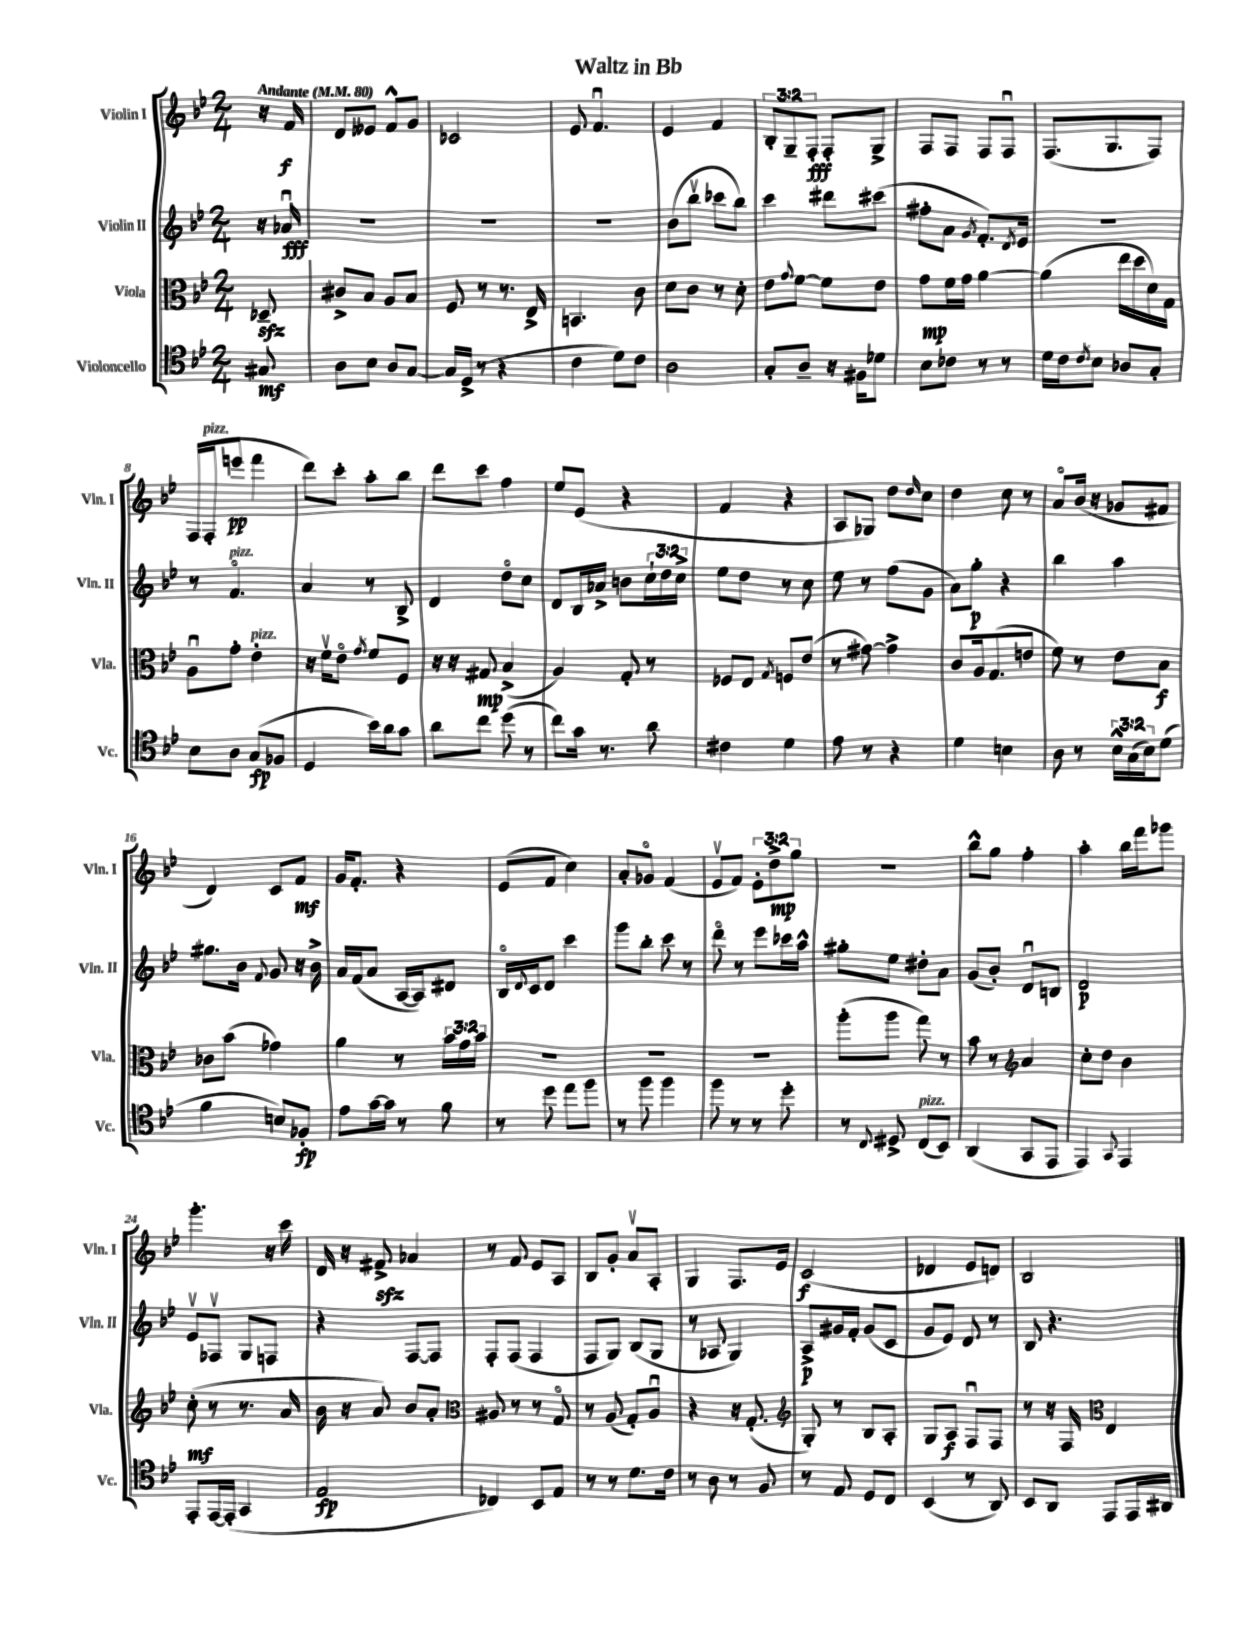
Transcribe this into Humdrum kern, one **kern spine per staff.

**kern	**kern	**kern	**kern
*staff4	*staff3	*staff2	*staff1
*clefC4	*clefC3	*clefG2	*clefG2
*k[b-e-]	*k[b-e-]	*k[b-e-]	*k[b-e-]
*M2/4	*M2/4	*M2/4	*M2/4
*MM80	*MM80	*MM80	*MM80
8G#	8D-~	16r	16r
.	.	16a-u	16f
=	=	=	=
8A	8c#^	2r	8d
8B-	8B-	.	8e--
8A	8A	.	8f^^
[8G	8B-	.	8g
=	=	=	=
16G]	8F	2r	2c-
(16D^	.	.	.
8r	8r	.	.
4r	8.r	.	.
.	16E-^	.	.
=	=	=	=
4c	4.BB	2r	8e-
.	.	.	4.fu
8d)	.	.	.
8c	8c	.	.
=	=	=	=
2A	8d	(8b-	4e-
.	8c	8bb-v	.
.	8r	8ccc-	4f
.	8d'	8bb-)	.
=	=	=	=
8G'	8e-	4ccc	12B-'
.	.	.	12G~
.	8qqg	.	.
8A~	[8f	.	.
.	.	.	12F'
16r	8f]	8ddd#	8F'
16F#	.	.	.
8d-	8e-	(8ccc#	8G^
=	=	=	=
8B-	8g	8ff#'	8F
8c-	16f	8a	8F
.	16g	.	.
.	.	8qg	.
8r	[4a	8.f')	8F
8r	.	.	8Fu
.	.	8qd	.
.	.	16e-	.
=	=	=	=
16d	(4a]	2r	(8.F
16c	.	.	.
8qc	.	.	.
8B-	.	.	.
.	.	.	8.G
8A-	16ee-	.	.
.	16dd	.	.
8G'	16d)	.	8F)
.	16G	.	.
=	=	=	=
8B-	8Au	8r	16F
.	.	.	(16F'
8A	8g'	4.fo	8eee
(8G	4e-'	.	4fff
8F-	.	.	.
=	=	=	=
4D	16r	4a	8ddd)
.	16fv	.	.
.	8e-o	.	8ccc'
.	8qg	.	.
16b-)	8f	8r	8aa'
16a	.	.	.
8g	8F	8B-^	8bb-
=	=	=	=
8a	16r	4d	8ddd
.	16r	.	.
8cc	8G#	.	8ccc
(8dd	(4B-^	8ddo	4ff
8r	.	8cc	.
=	=	=	=
8cc)	4A)	8d	8ee-
16g	.	16B-	(8e-
8.r	.	16a-^	.
.	8G'	8b	4r
8a	8r	24cc`	.
.	.	24dd	.
.	.	24cc^	.
=	=	=	=
4c#	8F-	8ee-	4f
.	8E-	8dd	.
.	8qG	.	.
4d	8F	8r	4r
.	(8e-	8cc	.
=	=	=	=
8e-	8r	8ee-	8A
8r	[8g#)	8r	8G-)
4r	4g#^]	(8ff	8dd
.	.	.	16qqdd
.	.	8g	8cc
=	=	=	=
4d	8c	8a)	4dd
.	16A	8gg'	.
.	(8.G	.	.
4B	.	4r	8cc
.	8e	.	8r
=	=	=	=
8A	8f)	4bb-	8ao
8r	8r	.	(16b-
.	.	.	16r
24B-^^	8e-	4aa	8g-
(24G	.	.	.
24B-)	.	.	.
(8d	8B-	.	8f#
=	=	=	=
4f	8c-	8.gg#	4d)
.	(8b-	.	.
.	.	16b-	.
.	.	8qqf	.
8B)	4g-)	8g	8c
8F-'	.	16r	8f
.	.	16b-^	.
=	=	=	=
8e-	4a	16a	16g
.	.	(16f	8.f'
[16g	.	8a	.
16g]	.	.	.
8r	8r	[16A	4r
.	.	16A])	.
8f	24b-	8d#	.
.	24g	.	.
.	24b-	.	.
=	=	=	=
8r	2r	16B-o	(8e-
.	.	8qqd	.
.	.	16c	.
8dd	.	8d	8f
8ee-	.	4ccc	4cc)
8ff	.	.	.
=	=	=	=
8r	2r	8ggg	8a'
8ff	.	8bb-'	8g-o
4ff	.	8ccc	(4f
.	.	8r	.
=	=	=	=
8ff	2r	8dddo	8e-v
8r	.	8r	8f)
8r	.	8eee-	12e-'
.	.	.	12dd^
8dd'	.	16ccc-	.
.	.	.	12gg
.	.	16aa^^	.
=	=	=	=
8r	(8aa'	8gg#'	2r
8qqC	.	.	.
8D#^	8aa	8ee-	.
(8C	8gg)	8dd#'	.
8BB-)	8r	8a	.
=	=	=	=
(4AA	8b-	(8g	8bb-^^
.	8r	8b-')	8gg
*	*clefG2	*	*
8GG	4a	8du	4ff'
8EE-	.	8B	.
=	=	=	=
4EE-)	8cc'	2d	4aa'
.	8dd	.	.
8qqGG	.	.	.
4EE-	4b-	.	16bb-
.	.	.	16fff
.	.	.	8ggg-
=	=	=	=
8EE-'	(8cc'	8e-v	4.ggg'
[16EE-	8r	8F-v	.
(16EE-']	.	.	.
4GG	8.r	8G	.
.	.	8F	16r
.	16a	.	16ccc
=	=	=	=
2E-	16b-	4r	16d
.	16r	.	16r
.	8a)	.	8f#^
.	8b-	[8F	4a-
.	8a'	8F]	.
=	=	=	=
*	*clefC3	*	*
4C-)	8A#	8F'	8r
.	8r	(8F	8f
8BB-	8r	4F	8e-
8E-	8Go	.	8A
=	=	=	=
8r	8r	8F	8B-
8r	(8A	8G)	8g'
8.d	8G')	(8B-	8av
.	8Au	8G	8A'
16c	.	.	.
=	=	=	=
8r	4r	8r	4G
8A	.	8A-	.
8r	16r	4G)	8.F
.	(8.G'	.	.
8F	.	.	.
.	.	.	16e-
=	=	=	=
*	*clefG2	*	*
8r	8G')	8A^	(2c
8E-	8r	16g#	.
.	.	16f'	.
8D	8B-	(8g#	.
8C	8A'	8c	.
=	=	=	=
(4BB-	8G	8g	4d-
.	8A	8e-)	.
8r	8Fu	8d	8e-
8AA)	8F	8r	8d)
=	=	=	=
8BB-	8r	8B-	2B-
8AA	16r	4.r	.
.	16F	.	.
*	*clefC3	*	*
8EE-	4E-	.	.
16EE-	.	.	.
16AA#	.	.	.
==	==	==	==
*-	*-	*-	*-
